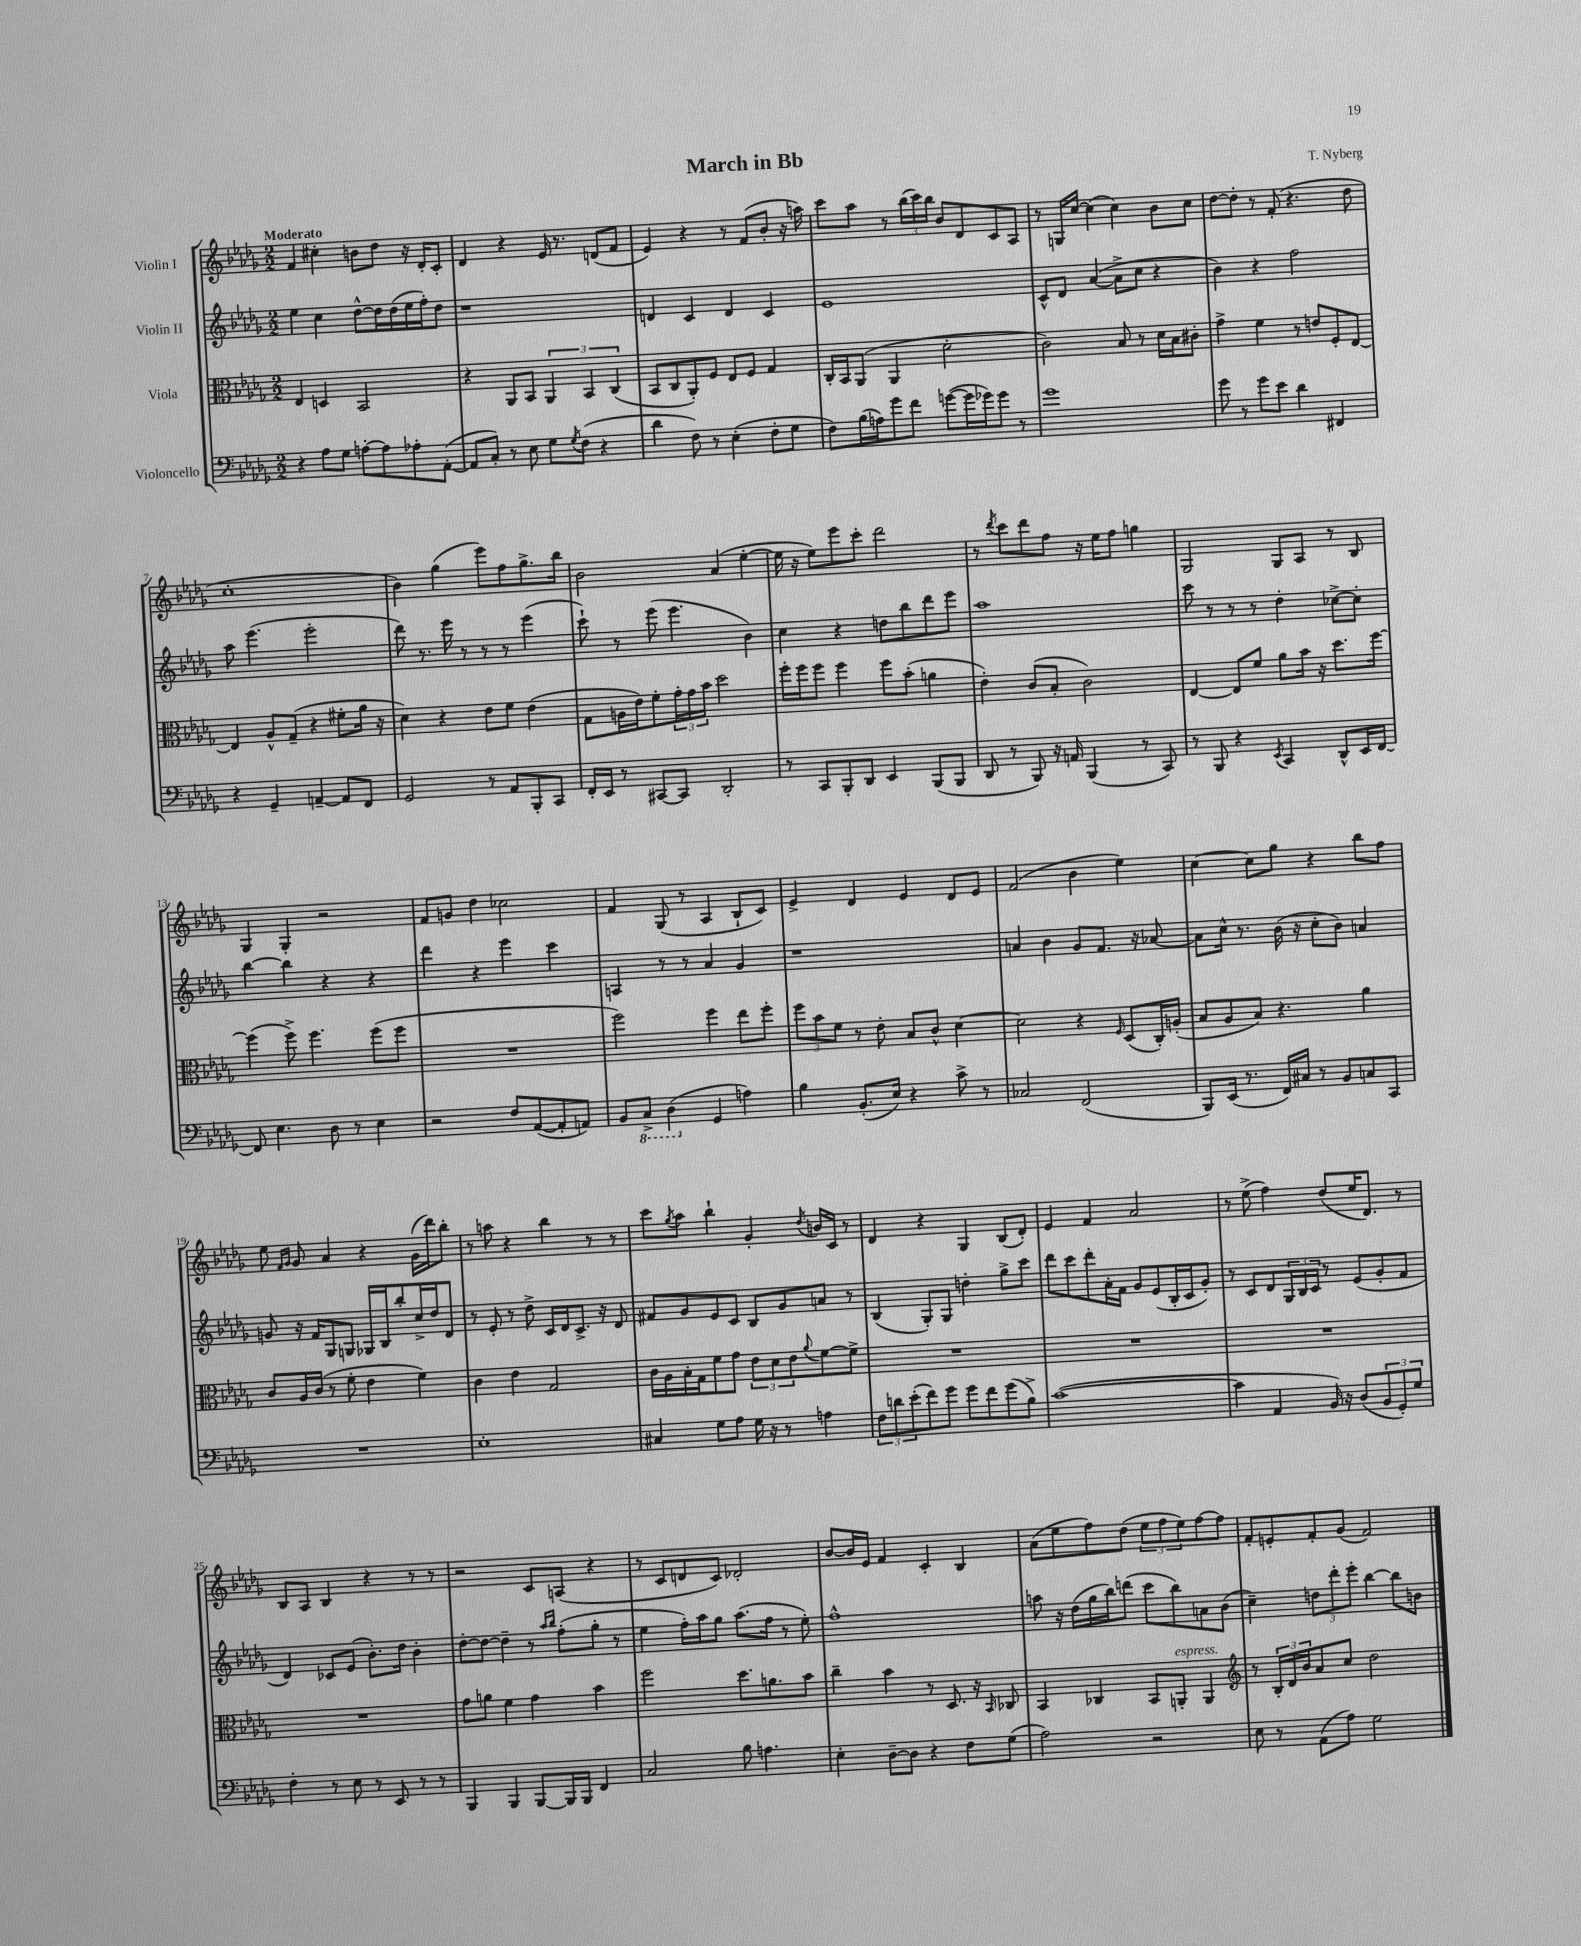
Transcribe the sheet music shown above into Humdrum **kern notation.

**kern	**kern	**kern	**kern
*part4	*part3	*part2	*part1
*staff4	*staff3	*staff2	*staff1
*I"Violoncello	*I"Viola	*I"Violin II	*I"Violin I
*clefF4	*clefC3	*clefG2	*clefG2
*k[b-e-a-d-g-]	*k[b-e-a-d-g-]	*k[b-e-a-d-g-]	*k[b-e-a-d-g-]
*M2/2	*M2/2	*M2/2	*M2/2
=1	=1	=1	=1
!	!	!	!LO:TX:a:B:t=Moderato
4r	4E-/	4ee-\	4f/
8A-\L	4Dn/	4cc\	4cc#X'\
8G-\J	.	.	.
[8An'\L	2BB-/	[8dd-^^\L	8bn\L
8A\]	.	16dd-\L]	8dd-\J
.	.	(16dd-\	.
8A-X'\	.	16ee-\	16r
.	.	16ff'\J)	16d-'/KL
([8AA-'\J	.	8dd-\J	8c'/J
=2	=2	=2	=2
8AA-/L]	4r	1r	4d-/
8C'/J)	.	.	.
8r	8AA-/L	.	4r
8E-\	8BB-/J	.	.
8G-\L	6AA-/	.	16e-/
.	.	.	8.r
8qG-/	.	.	.
(8F\J	.	.	.
.	6BB-/	.	.
4r	.	.	(8dn/L
.	(6C/	.	.
.	.	.	8f/J
=3	=3	=3	=3
4d-\	8BB-/L	4dn/	4e-/)
.	8C/	.	.
8F\)	8AA-'/)	4c/	4r
8r	8F/J	.	.
(4E-'\	8E-/L	4d/	8r
.	8F/J	.	(8f/L
8F'\L	4G-/	4c/	8b-'/J
8G-\J	.	.	16r
.	.	.	16aan\)
=4	=4	=4	=4
8F\L)	16C'/LL	1e-	8ccc\L
.	16BB-/J	.	.
(16B-\L	(8AA-/J	.	8aa-\J
16An\J)	.	.	.
8g-\	4AA-/	.	8r
8f\J	.	.	(24bb-\LL
.	.	.	24ccc\)
.	.	.	24bb-\JJ
([8gn\L	2d-'\	.	8b-/L
16g\L]	.	.	8d-/
16g-X\J)	.	.	.
8g-\J	.	.	8c/
8r	.	.	8A-/J
=5	=5	=5	=5
1g-	2c\)	8c^^/L	8r
.	.	8d-/J	16Gn/LL
.	.	.	[16cc/JJ
.	.	([4a-/	(4cc\]
.	8B-/	8a-^\L]	4cc\)
.	8r	8cc\J	.
.	16d-\LL	4r	8b-\L
.	16B-\J	.	.
.	8c#X'\J	.	8cc\J
=6	=6	=6	=6
8g-\	4g-^\	4b-\)	[8dd-\L
8r	.	.	8dd-'\J]
8g-\L	4f\	4r	8r
8e-\J	.	.	(8f'/
4d-\	8r	2ff\	4.r
.	8en/L	.	.
4FF#X/	8F'/	.	.
.	[8E-/J	.	8dd-\
!!LO:LB:g=z
=7	=7	=7	=7
4r	4E-/]	8aa-\	1cc'
.	.	(4.eee-\	.
4GG-~/	8A-^^/L	.	.
.	(8G-~/J	.	.
[4AAn~/	4r	2eee-'\	.
8AA/L]	8f#X'\L	.	.
8FF/J	16a-\Jk	.	.
.	16r	.	.
=8	=8	=8	=8
2GG-/	4d-\)	8ddd-\)	4b-\)
.	.	8.r	.
.	4r	.	(4gg-\
.	.	16eee-\	.
.	.	8r	.
8r	8e-\L	8r	8eee-\L)
8AA-/L	8f\J	8r	8ff\
8BBB-'/	(4e-\	(4eee-\	8.gg-^\
8CC/J	.	.	.
.	.	.	16bb-\Jk
=9	=9	=9	=9
16FF'/LL	8G-\L	8ccc`\)	2b-\
16EE-/JJ	.	.	.
8r	16An\L	8r	.
.	16e-\J)	.	.
[8CC#X/L	8f'\	(8eee-\	.
8CC#/J]	24g-'\L	4.eee-\	.
.	24g-\	.	.
.	24b-\JJ	.	.
2DD-'/	2dd-\	.	(4a-/
.	.	4b-\)	[4ee-'\
=10	=10	=10	=10
8r	16ff'\LL	4cc\	16ee-\]
.	16ff\J	.	16r
8CC/L	8ff\J	.	8ee-\L)
8BBB-'/	4ff\	4r	8eee-\
8DD-/J	.	.	8ccc'\J
4EE-/	8ff\L	8ddn\L	2ddd-\
.	(8b-'\J	8bb-\	.
(8BBB-/L	4an\	8ddd-\	.
8BBB-/J	.	8eee-\J	.
=11	=11	=11	=11
8DD-/	4e-'\)	1aa-	8r
.	.	.	8qddd-/
8r	.	.	8ccc\L
8BBB-/)	(8c/L	.	8ddd-\
16r	8B-'/J	.	8ff\J
16AAn/	.	.	.
(4BBB-/	2c\)	.	16r
.	.	.	16ee-\KL
.	.	.	8ff\J
8r	.	.	4ggn\
8CC/)	.	.	.
=12	=12	=12	=12
8r	[4E-/	8ccc\	2G-/
8BBB-/	.	8r	.
4r	8E-/L]	8r	.
.	8f/J	8r	.
8qEE-/	.	.	.
4CC/	8a-\L	4dd-'\	8G-/L
.	16b-\Jk	.	8A-/J
.	16r	.	.
8DD-^^/L	8.dd-\L	[8cc-X^\L	8r
16EE-/L	.	8cc-'\J]	8B-/
[16FF/JJ	[16ff\Jk	.	.
!!LO:LB:g=z
=13	=13	=13	=13
8FF/]	(4ff\]	[4bb-\	4G-/
4.E-\	.	.	.
.	8ff^\)	4bb-\]	4G-'/
.	4.ff\	.	.
8D-\	.	4r	2r
8r	.	.	.
4E-\	(8ff\L	4r	.
.	8ff\J	.	.
=14	=14	=14	=14
2r	1r	4ddd-\	8f/L
.	.	.	8gn/J
.	.	4r	4dd-\
8F/L	.	4eee-\	2cc-X\
([8AA-/	.	.	.
8AA-'/]	.	4ccc\	.
8AAn/J)	.	.	.
=15	=15	=15	=15
8BB-/L	2ff\)	4An/	4f/
*8ba	*	*	*
8CC^/J	.	.	.
(4DD-\	.	8r	(8G-/
.	.	8r	8r
*X8ba	*	*	*
4GG-/	4ff\	4a-/	4A-/
4An\)	8ee-\L	4g-/	8B-`/L
.	8ff'\J	.	8c/J)
=16	=16	=16	=16
4B-\	12ff\L	1r	4e-^/
.	12b-\	.	.
.	12f\J	.	.
(8.BB-'/L	8r	.	4d-/
.	8e-'\	.	.
16E-/Jk)	.	.	.
4r	8B-/L	.	4e-/
.	8c^^/J	.	.
8c^\	[4d-\	.	8d-/L
8r	.	.	8e-/J
=17	=17	=17	=17
2C-X/	2d-\]	4an/	(2f/
.	.	4b-\	.
(2FF/	4r	8g-/L	4b-\
.	.	8.f/J	.
.	16qqF/	.	.
.	(8D-/L	.	4ee-\)
.	.	16r	.
.	16C'/L)	[8a-X/	.
.	(16An'/JJ	.	.
=18	=18	=18	=18
8BBB-/L)	8B-/L	8a-\L]	[4cc\
(16EE-/Jk	8A-/	16cc^^\Jk	.
8.r	.	8.r	.
.	8B-/J)	.	8cc\L]
16FF/LL)	4.r	(16b-\	8gg-\J
16C#X/JJ	.	16r	.
8r	.	8cc'\L	4r
8BB-/L	.	8b-\J)	.
8Cn/	4a-\	4an/	8bb-\L
8CC/J	.	.	8ff\J
!!LO:LB:g=z
=19	=19	=19	=19
1r	8c/L	8gn/	8ee-\
.	.	.	16qqf/LL
.	.	.	16qqg-/JJ
.	16A-/L	16r	8g-/
.	(16c/JJ	16f/KL	.
.	8r	8G-/	4a-/
.	8f'\	8Gn/J	.
.	4e-\	16G-X/LL	4r
.	.	16B-/J	.
.	.	8bb-'/	.
.	4f\)	16cc^/L	(16g-\LL
.	.	16dd-/J	16ddd-\J)
.	.	8d-/J	8bb-'\J
=20	=20	=20	=20
1E-'	4c\	8r	8r
.	.	8e-'/	8aan\
.	4e-\	8r	4r
.	.	8dd-^\	.
.	2G-/	16c/LL	4bb-\
.	.	16d-/J	.
.	.	8.c^/J	.
.	.	.	8r
.	.	16r	.
.	.	8d-/	8r
=21	=21	=21	=21
4C#X/	16c\LL	8f#X/L	8ccc\L
.	16A-\	.	.
.	.	.	8qgg-/
.	16B-'\	8g-/	8aa-\J
.	16G-\J	.	.
8G-\L	8f\	8e-/	4bb-`\
8A-\J	8g-\J	8c/J	.
16G-\	12e-\L	8B-/L	4g-'/
16r	.	.	.
.	12d-\	.	.
8r	.	8g-/	.
.	12e-\	.	.
.	8qqa-/	.	8qdd-/
4An\	[8f\	8an/J	16bn/LL
.	.	.	16c/JJ
.	8f^\J]	8r	8r
=22	=22	=22	=22
12F\L	1r	(4B-/	4d-/
12dn\	.	.	.
(12e-'\	.	.	.
8f\)	.	8G-'/L)	4r
8g-\J	.	8G-/J	.
8g-\L	.	4ddn'\	4G-/
8f\	.	.	.
(8g-\	.	8gg-^\L	(8B-/L
8B-^\J)	.	8ccc\J	8d-'/J)
=23	=23	=23	=23
([1c	1r	8ddd-\L	4e-/
.	.	8ccc\	.
.	.	8ddd-'\	4f/
.	.	16a-'\L	.
.	.	16f\JJ	.
.	.	8g-/L	2a-/
.	.	(8e-/	.
.	.	16B-'/L	.
.	.	16c/J	.
.	.	8g-'/J)	.
=24	=24	=24	=24
4c\]	1r	8r	8r
.	.	8c/L	(8ee-^\
4AA-/	.	8d-/	4ff\)
.	.	24G-/L	.
.	.	24B-/	.
.	.	24c/JJ	.
16BB-/)	.	8r	(8dd-/L
16r	.	.	.
(8D-/L	.	(8e-/L	16ee-/K
.	.	.	8.d-/J)
12BB-/	.	8g-'/	.
12GG-'/)	.	.	.
.	.	8f/J	8r
12G-/J	.	.	.
!!LO:LB:g=z
=25	=25	=25	=25
4F'\	1r	4d-/)	8B-/L
.	.	.	8A-/J
8r	.	8c-X/L	4B-/
8E-\	.	(8e-/J	.
8r	.	8.b-'\L)	4r
8EE-/	.	.	.
.	.	16dd-\Jk	.
8r	.	4b-'\	8r
8r	.	.	8r
=26	=26	=26	=26
4BBB-/	8g-\L	[8dd-'\L	2r
.	8an\J	8dd-\J_	.
4BBB-/	4f\	4dd-~\]	.
[8BBB-/L	4g-\	8r	8c/L
.	.	16qqaa-/LL	.
.	.	16qqbb-/JJ	.
16BBB-/L]	.	(8ff'\L	(8An/J
16BBB-/JJ	.	.	.
4FF/	4b-\	8gg-'\J	4r
.	.	8r	.
=27	=27	=27	=27
2C/	2ff\	4ee-\	8r
.	.	.	8c/L
.	.	16ff'\LL)	8dn/
.	.	16aa-\J	.
.	.	8gg-\J	8c/J)
8B-\	8.dd-\L	(8.aa-\L	2d-X'/
4.An\	.	.	.
.	8.an\	16ff\Jk	.
.	.	8r	.
.	8b-\J	8ee-'\)	.
=28	=28	=28	=28
4E-'\	4cc~\	1ff^^	[8b-/L
.	.	.	16b-/L]
.	.	.	16e-/JJ
[8D-~\L	4b-\	.	4f/
8D-\J]	.	.	.
4r	8r	.	4c'/
.	8.D-/	.	.
8F\L	.	.	4B-/
.	16r	.	.
.	16qqBB-/	.	.
(8G-\J	8C-X/	.	.
=29	=29	=29	=29
2A-\)	4BB-/	8aan\	(8a-\L
.	.	16r	8ee-\
.	.	(16dd-\LL	.
.	4C-X/	16gg-\	8ff\)
.	.	16bb-\J)	.
.	.	(8dddn\J	(8dd-\J
2r	8BB-/L	8ccc\L	12ee-\L
.	.	.	12ff\
!	!LO:TX:a:i:t=espress.	!	!
.	8AAn'/J	8bb-\)	.
.	.	.	12ee-\)
.	4AA/	8an\	[8ff\
.	.	(8b-\J	8ff\J]
=30	=30	=30	=30
*	*clefG2	*	*
8E-\	8r	4cc~\)	8f'/L
8r	24B-'/LL	.	8en'/
.	24d-/	.	.
.	24b-/J	.	.
(8AA-\L	8a-/	12ddn\L	8f'/
.	.	12ddd-'\	.
8A-\J)	8cc/J	.	(8g-/J
.	.	12eee-'\J	.
2G-\	2dd-\	[4bb-\	2f/)
.	.	8bb-\L]	.
.	.	8bn\J	.
==	==	==	==
*-	*-	*-	*-
